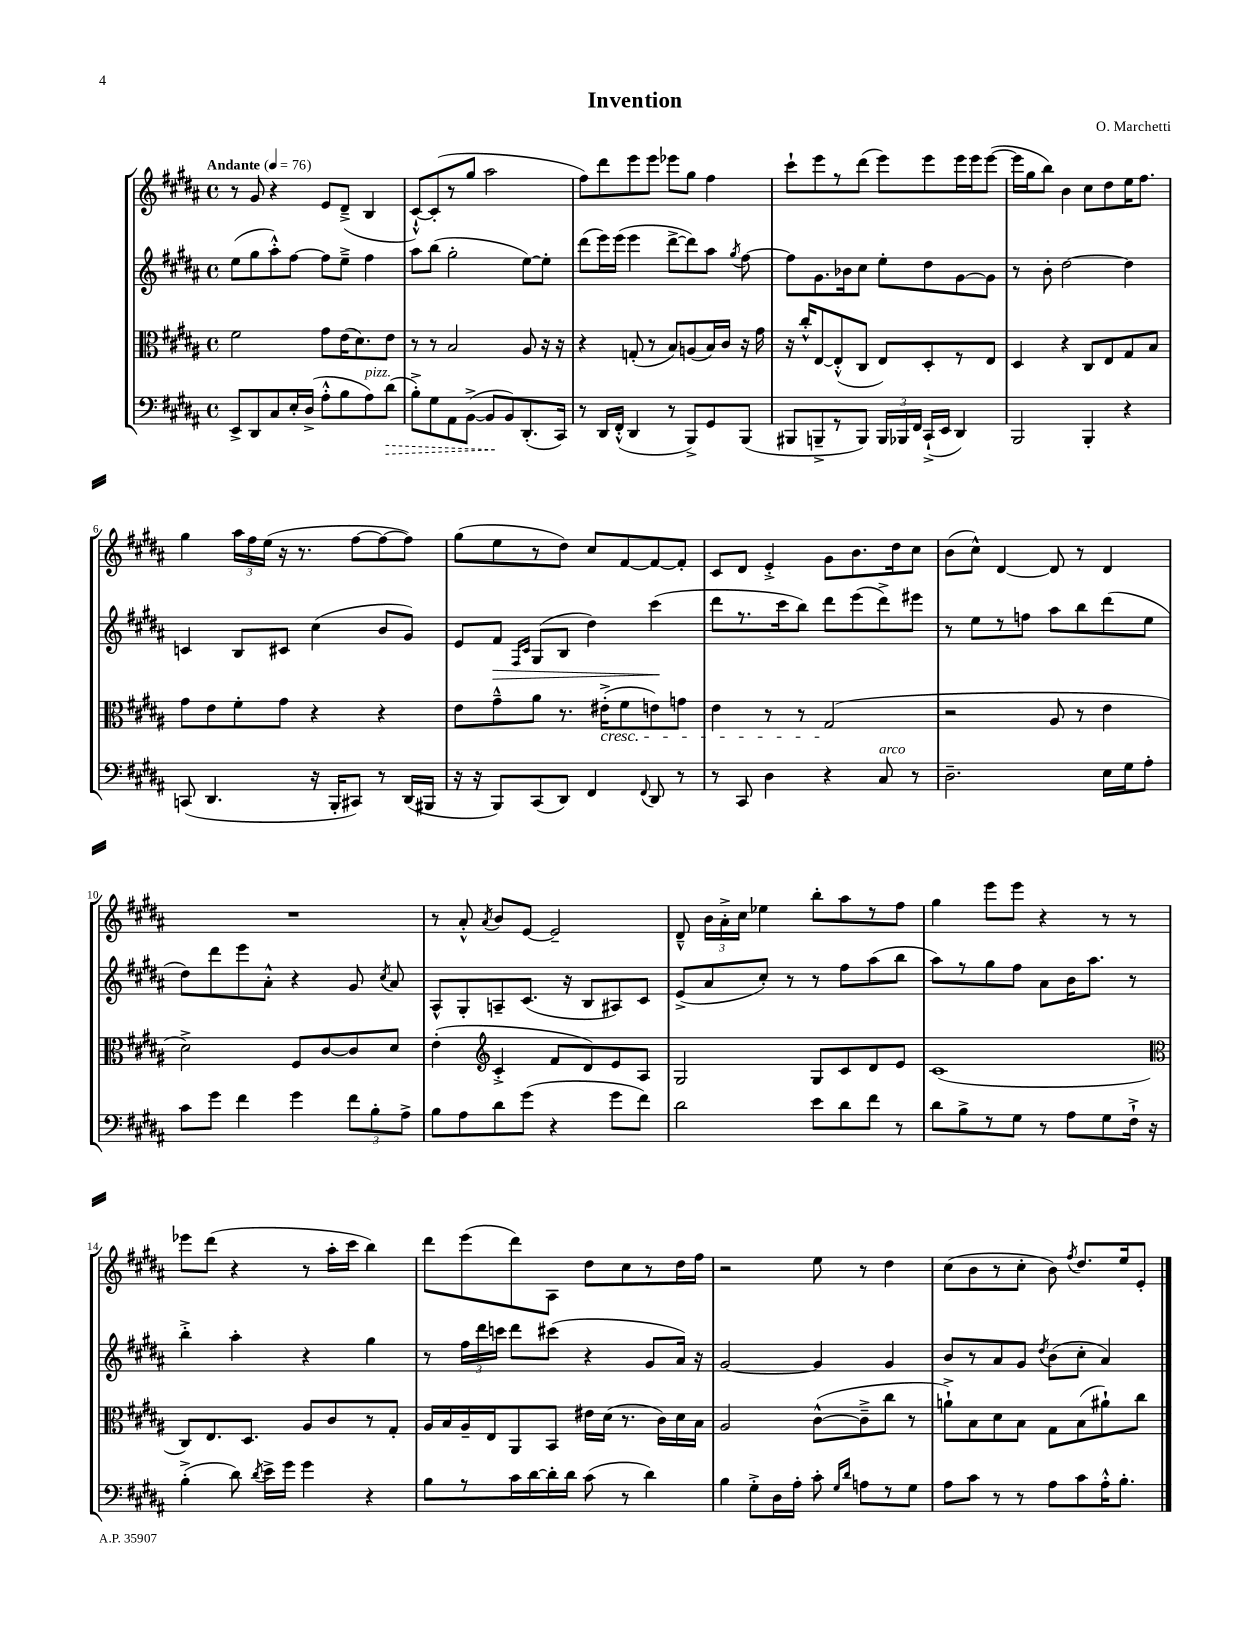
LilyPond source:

\header { title = "Invention" composer = "O. Marchetti" }
<<
\new StaffGroup <<
\new Staff = "s0" {
    \clef treble \key b \major \defaultTimeSignature \time 4/4 \tempo "Andante" 4 = 76
    \autoBeamOff r8 gis'8 r4 e'8[ dis'8]--->( b4 |
    cis'8[~-!-^) cis'8-.( r8 gis''8] ais''2 |
    fis''8[) dis'''8 e'''8 e'''8] ees'''8[ gis''8] fis''4 |
    cis'''8[-! e'''8 r8 dis'''8]( e'''8[) e'''8 e'''16 e'''16 e'''8]~( |
    e'''16[ gis''16 b''8]) b'4 cis''8[ dis''8 e''16 fis''8.] |
    gis''4 \tuplet 3/2 { ais''16[ fis''16 e''16]( } r16 r8. fis''8[~ fis''8~ fis''8]) |
    gis''8[( e''8 r8 dis''8]) cis''8[ fis'8~ fis'8~ fis'8]-. |
    cis'8[ dis'8] e'4-.-> gis'8[ b'8. dis''16 cis''8] |
    b'8[( cis''8]-^) dis'4~ dis'8 r8 dis'4 |
    R1 |
    r8 ais'8-.-^ \acciaccatura { ais'8 } b'8[ e'8]~ e'2-- |
    dis'8---^ \tuplet 3/2 { b'16[ ais'16-.-> cis''16] } ees''4 b''8[-. ais''8 r8 fis''8] |
    gis''4 e'''8[ e'''8] r4 r8 r8 |
    ees'''8[ dis'''8]( r4 r8 ais''16[-. cis'''16] b''4) |
    dis'''8[ e'''8( dis'''8) ais8] dis''8[ cis''8 r8 dis''16 fis''16] |
    r2 e''8 r8 dis''4 |
    cis''8[( b'8 r8 cis''8]-. b'8) \acciaccatura { fis''8 } dis''8.[ e''16 e'8]-. \bar "|." |
}
\new Staff = "s1" {
    \clef treble \key b \major \defaultTimeSignature \time 4/4
    \autoBeamOff e''8[( gis''8 ais''8-.-^) fis''8]~ fis''8[ e''8]---> fis''4 |
    ais''8[ b''8]( gis''2-. e''8[~) e''8]-. |
    dis'''8[( e'''16) e'''16]( e'''4 dis'''8[~-> dis'''8) ais''8] \acciaccatura { gis''8 } fis''8~ |
    fis''8[ gis'8. bes'16 cis''8] e''8[-. dis''8 gis'8~ gis'8] |
    r8 b'8-. dis''2~ dis''4 |
    c'4 b8[ cis'8] cis''4( b'8[ gis'8]) |
    e'8[ fis'8]\> \grace { fis16[ cis'16] } gis8[( b8] dis''4) cis'''4\!( |
    dis'''8[ r8. cis'''16 b''8]) dis'''8[ e'''8( dis'''8->) eis'''8] |
    r8 e''8[ r8 f''8] ais''8[ b''8 dis'''8( e''8] |
    dis''8[) dis'''8 e'''8 ais'8]-.-^ r4 gis'8 \acciaccatura { cis''8 } ais'8 |
    ais8[-^ gis8-. a8-- cis'8.]( r16 b8[ ais8) cis'8] |
    e'8[->( ais'8 cis''8]-.) r8 r8 fis''8[ ais''8( b''8] |
    ais''8[) r8 gis''8 fis''8] ais'8[ b'16 ais''8.] r8 |
    b''4-.-> ais''4-. r4 gis''4 |
    r8 \tuplet 3/2 { fis''16[ dis'''16 c'''16] } dis'''8[ cis'''8]( r4 gis'8[ ais'16]) r16 |
    gis'2~ gis'4 gis'4 |
    b'8[ r8 ais'8 gis'8] \acciaccatura { dis''8 } b'8[( cis''8]-. ais'4) \bar "|." |
}
\new Staff = "s2" {
    \clef alto \key b \major \defaultTimeSignature \time 4/4
    \autoBeamOff fis'2 gis'8[ e'16( dis'8.) e'8] |
    r8 r8 b2 ais8 r16 r16 |
    r4 g8-.( r8 b8[) a8( b16) cis'16] r16 gis'16 |
    r16 cis''16[-.-^ e8~ e8-.-^( cis8] e8[) dis8-. r8 e8] |
    dis4 r4 cis8[ e8 gis8 b8] |
    gis'8[ e'8 fis'8-. gis'8] r4 r4 |
    e'8[ gis'8---^ ais'8] r8. eis'16[-.->\cresc( fis'8 e'8) g'8] |
    e'4 r8 r8 gis2\!( |
    r2 ais8 r8 e'4 |
    dis'2->) fis8[ cis'8~ cis'8 dis'8] |
    e'4-.( \clef treble cis'4-.-> fis'8[ dis'8) e'8 ais8] |
    gis2 gis8[ cis'8 dis'8 e'8] |
    cis'1( |
    \clef alto cis8[) e8. dis8.] ais8[ cis'8 r8 gis8]-. |
    ais16[ b16 ais16-- e16 ais,8 b,8] eis'16[ dis'16]( r8. cis'16[) dis'16 b16] |
    ais2 cis'8[~-^( cis'8---> cis''8] r8 |
    a'8[-!->) b8 dis'8 b8] gis8[ b8( ais'8-!) cis''8] \bar "|." |
}
\new Staff = "s3" {
    \clef bass \key b \major \defaultTimeSignature \time 4/4
    \autoBeamOff e,8[-> dis,8 cis8 e16-. dis16]->( ais8[-.-^ b8 ais8^\markup { \italic "pizz." }) \once \override Hairpin.style = #'dashed-line dis'8]\>( |
    b8[-.->) gis8 ais,8 b,8]~->( b,8[\! b,8) dis,8.-.( cis,16]) |
    r8 dis,16[ fis,16]-.-^( dis,4 r8 b,,8[->) gis,8 b,,8]( |
    bis,,8[ b,,8---> r8 b,,8]) \tuplet 3/2 { b,,16[ bes,,16 fis,16] } cis,16[-!->( e,16] dis,4) |
    b,,2 b,,4-. r4 |
    c,8( dis,4. r16 b,,16[-. cis,8]) r8 dis,16[( bis,,16] |
    r16 r16 b,,8[) cis,8( dis,8]) fis,4 \appoggiatura { fis,8 } dis,8 r8 |
    r8 cis,8 dis4 r4 cis8^\markup { \italic "arco" } r8 |
    dis2.-- e16[ gis16 ais8]-. |
    cis'8[ gis'8] fis'4 gis'4 \tuplet 3/2 { fis'8[ b8-. ais8]-> } |
    b8[ ais8 dis'8 gis'8]( r4 gis'8[ fis'8]) |
    dis'2 e'8[ dis'8 fis'8] r8 |
    dis'8[ b8-> r8 gis8] r8 ais8[ gis8 fis16]-!-> r16 |
    b4-.->( dis'8) \acciaccatura { dis'8 } e'16[-> gis'16] gis'4 r4 |
    b8[ r8 cis'16 dis'16~ dis'16-. dis'16] cis'8( r8 dis'4) |
    b4 gis8[-.-> dis16 ais16]-. cis'8-. \grace { gis16[ dis'16] } a8[ r8 gis8] |
    ais8[ cis'8] r8 r8 ais8[ cis'8 ais16-.-^ b8.]-. \bar "|." |
}
>>
>>
